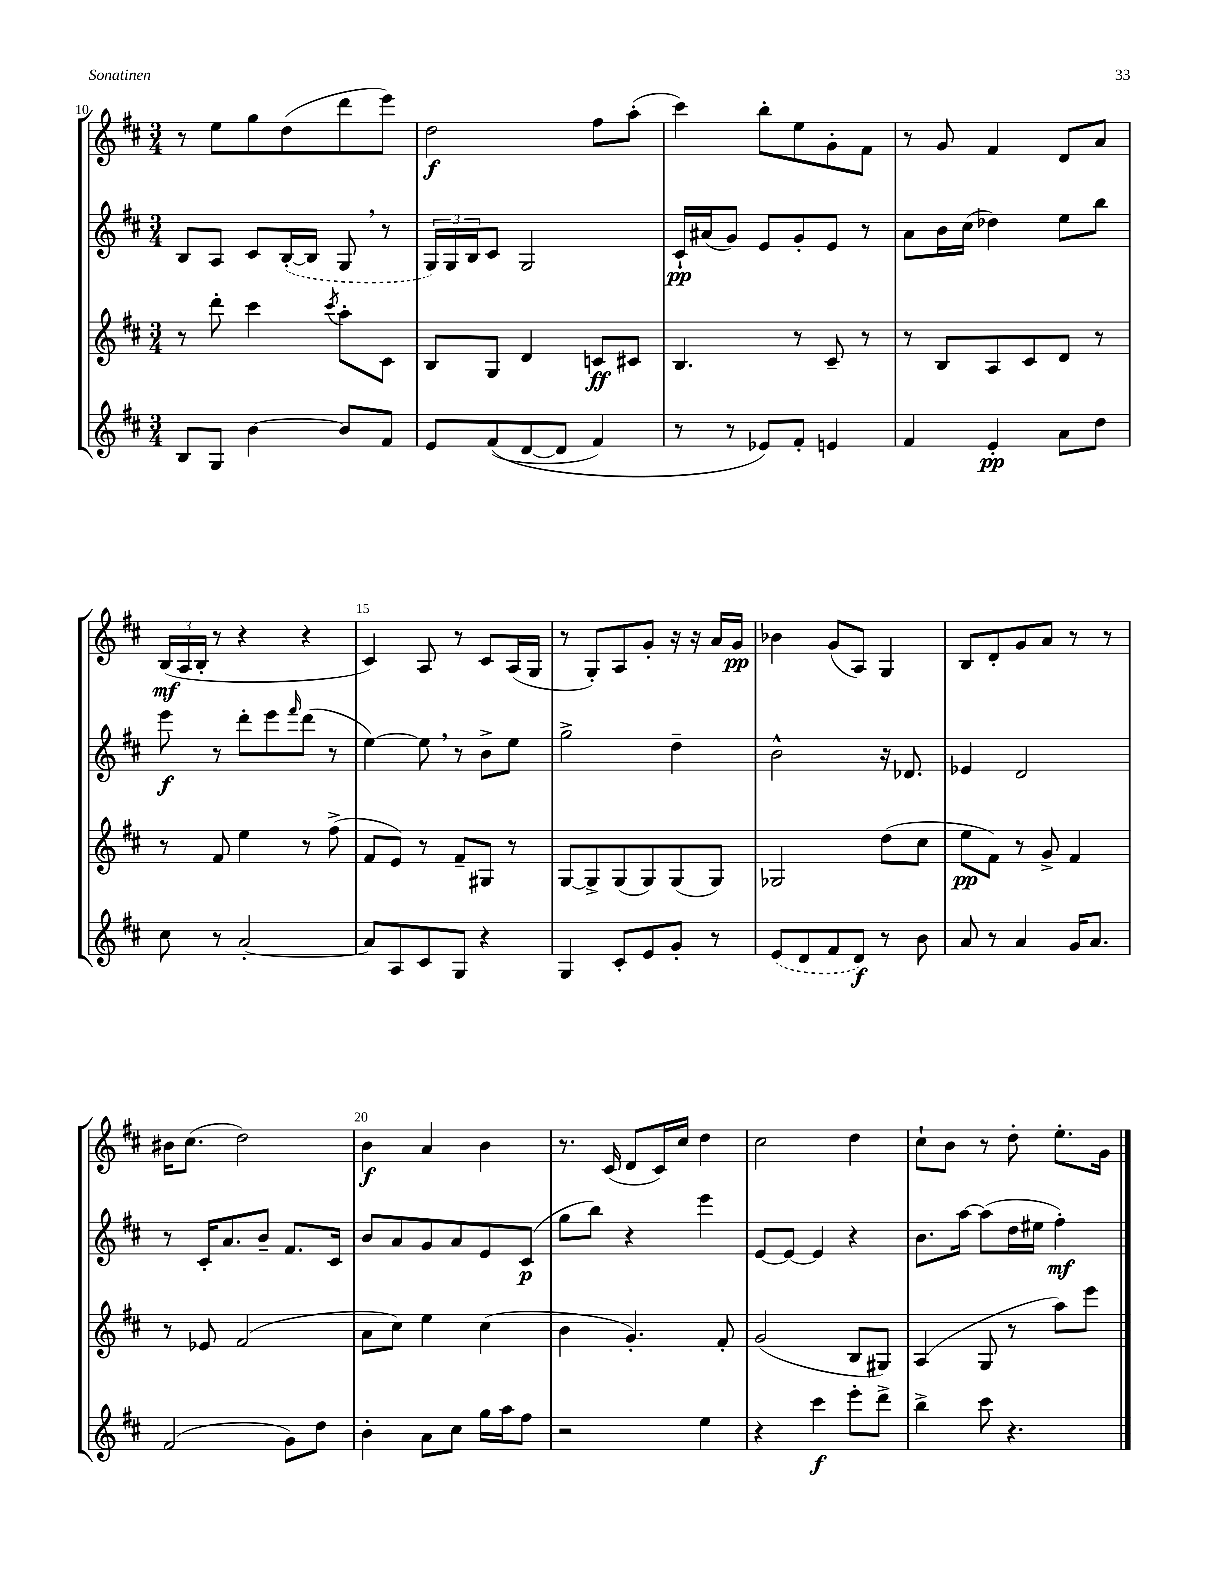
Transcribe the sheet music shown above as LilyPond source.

<<
\new StaffGroup <<
\new Staff = "s0" {
    \clef treble \key d \major \numericTimeSignature \time 3/4
    r8 e''8 g''8 d''8( d'''8 e'''8) |
    d''2\f fis''8 a''8-.( |
    cis'''4) b''8-. e''8 g'8-. fis'8 |
    r8 g'8 fis'4 d'8 a'8 |
    \tuplet 3/2 { b16\mf( a16 b16-. } r8 r4 r4 |
    cis'4) a8 r8 cis'8 a16( g16 |
    r8 g8-.) a8 g'8-. r16 r16 a'16 g'16\pp |
    bes'4 g'8( a8) g4 |
    b8 d'8-. g'8 a'8 r8 r8 |
    bis'16 cis''8.( d''2) |
    b'4\f a'4 b'4 |
    r8. cis'16( d'8 cis'16) cis''16 d''4 |
    cis''2 d''4 |
    cis''8-! b'8 r8 d''8-. e''8.-. g'16 \bar "|." |
}
\new Staff = "s1" {
    \clef treble \key d \major \numericTimeSignature \time 3/4
    b8 a8 cis'8 \once \slurDashed b16~-.( b16 g8 \breathe r8 |
    \tuplet 3/2 { g16) g16 b16 } cis'8 g2 |
    cis'16-!\pp ais'16( g'8) e'8 g'8-. e'8 r8 |
    a'8 b'16 cis''16( des''4) e''8 b''8 |
    e'''8\f r8 d'''8-. e'''8 \grace { fis'''16 } d'''8( r8 |
    e''4~) e''8 \breathe r8 b'8-> e''8 |
    g''2-> d''4-- |
    b'2-^ r16 des'8. |
    ees'4 d'2 |
    r8 cis'16-. a'8. b'8-- fis'8. cis'16 |
    b'8 a'8 g'8 a'8 e'8 cis'8\p( |
    g''8 b''8) r4 e'''4 |
    e'8~ e'8~ e'4 r4 |
    b'8. a''16~ a''8( d''16 eis''16 fis''4-.\mf) \bar "|." |
}
\new Staff = "s2" {
    \clef treble \key d \major \numericTimeSignature \time 3/4
    r8 d'''8-. cis'''4 \acciaccatura { cis'''8 } a''8-. cis'8 |
    b8 g8 d'4 c'8\ff cis'8 |
    b4. r8 cis'8-- r8 |
    r8 b8 a8 cis'8 d'8 r8 |
    r8 fis'8 e''4 r8 fis''8->( |
    fis'8 e'8) r8 fis'8-- gis8 r8 |
    g8~ g8-> g8( g8) g8( g8) |
    ges2 d''8( cis''8 |
    e''8\pp fis'8) r8 g'8-> fis'4 |
    r8 ees'8 fis'2( |
    a'8 cis''8) e''4 cis''4( |
    b'4 g'4.-.) fis'8-. |
    g'2( b8 gis8) |
    a4( g8 r8 a''8) e'''8 \bar "|." |
}
\new Staff = "s3" {
    \clef treble \key d \major \numericTimeSignature \time 3/4
    b8 g8 b'4~ b'8 fis'8 |
    e'8 fis'8(\( d'8~ d'8 fis'4) |
    r8 r8 ees'8\) fis'8-. e'4 |
    fis'4 e'4-.\pp a'8 d''8 |
    cis''8 r8 a'2~-. |
    a'8 a8 cis'8 g8 r4 |
    g4 cis'8-. e'8 g'8-. r8 |
    \once \slurDashed e'8( d'8 fis'8 d'8\f) r8 b'8 |
    a'8 r8 a'4 g'16 a'8. |
    fis'2( g'8) d''8 |
    b'4-. a'8 cis''8 g''16 a''16 fis''8 |
    r2 e''4 |
    r4 cis'''4\f e'''8-. d'''8-> |
    b''4-> cis'''8 r4. \bar "|." |
}
>>
>>
\layout { \context { \Score currentBarNumber = #10 \override BarNumber.break-visibility = ##(#f #t #t) barNumberVisibility = #(every-nth-bar-number-visible 5) } }
